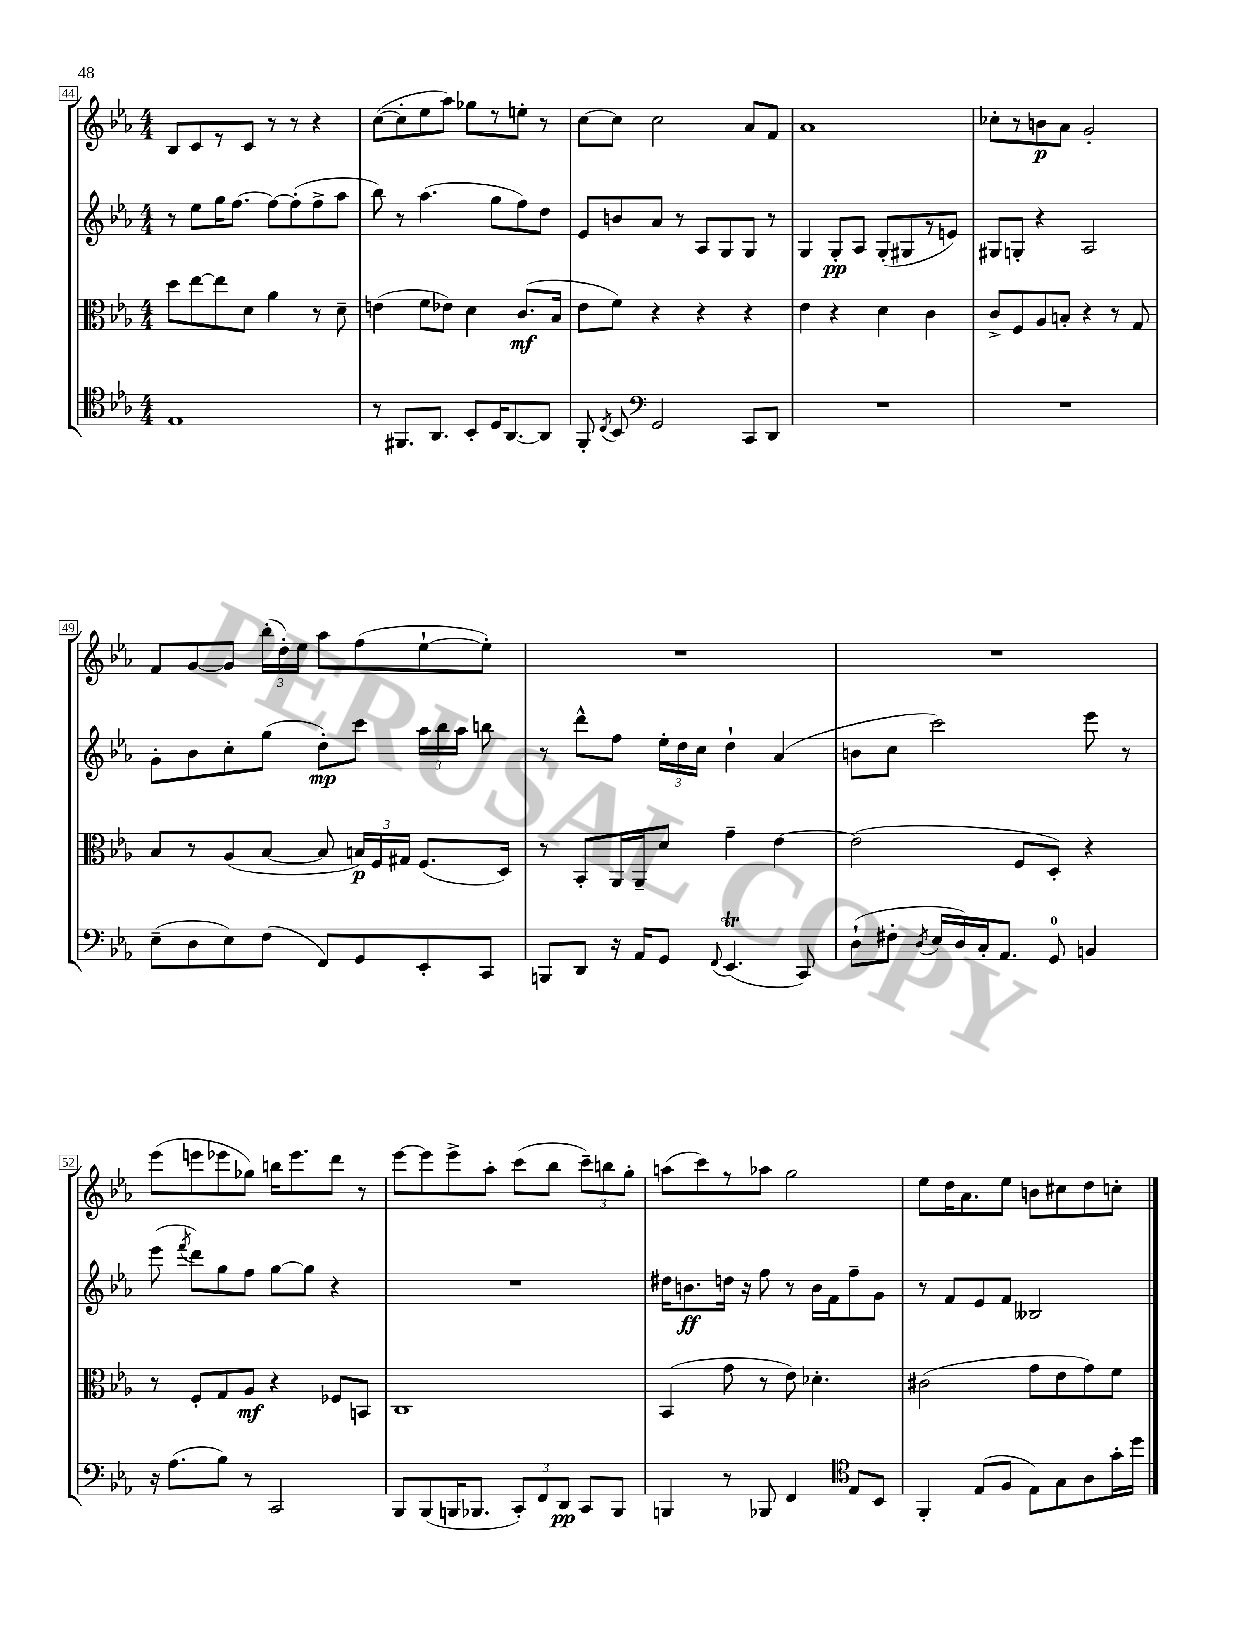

**kern	**kern	**kern	**kern
*staff4	*staff3	*staff2	*staff1
*clefC4	*clefC3	*clefG2	*clefG2
*k[b-e-a-]	*k[b-e-a-]	*k[b-e-a-]	*k[b-e-a-]
*M4/4	*M4/4	*M4/4	*M4/4
1E-	8dd	8r	8B-
.	[8ee-	8ee-	8c
.	8ee-]	16gg	8r
.	.	[8.ff	.
.	8d	.	8c
.	4a-	8ff_	8r
.	.	(8ff']	8r
.	8r	8ff^	4r
.	8d~	8aa-	.
=	=	=	=
8r	(4e	8bb-)	([8cc
8.FF#	.	8r	8cc']
.	8f	(4.aa-	8ee-
8.AA-	.	.	.
.	8e-)	.	8aa-)
8BB-'	4d	.	8gg-
16D	.	8gg	8r
[8.AA-	.	.	.
.	(8.c	8ff)	8ee'
8AA-]	.	8dd	8r
.	16B-	.	.
=	=	=	=
8FF'	8e-	8e-	[8cc
8qC	.	.	.
8BB-	8f)	8b	8cc]
*clefF4	*	*	*
2GG	4r	8a-	2cc
.	.	8r	.
.	4r	8A-	.
.	.	8G	.
8CC	4r	8G	8a-
8DD	.	8r	8f
=	=	=	=
1r	4e-	4G	1a-
.	4r	8G'	.
.	.	8A-	.
.	4d	(8G'	.
.	.	8G#	.
.	4c	8r	.
.	.	8e)	.
=	=	=	=
1r	8c^	8G#	8cc-'
.	8F	8G'	8r
.	8A-	4r	8b
.	8B'	.	8a-
.	4r	2A-	2g'
.	8r	.	.
.	8G	.	.
=	=	=	=
(8E-~	8B-	8g'	8f
8D	8r	8b-	[8g
8E-)	(8A-	8cc'	8g]
(8F	[8B-	(8gg	(24bb-'
.	.	.	24dd')
.	.	.	24ee-
8FF)	8B-]	8dd')	8aa-
8GG	24B)	8ccc	(8ff
.	24F	.	.
.	24G#	.	.
8EE-'	(8.F	24aa-	[8ee-`
.	.	24bb-	.
.	.	24aa-	.
8CC	.	8bb	8ee-'])
.	16D)	.	.
=	=	=	=
8BBB	8r	8r	1r
8DD	8BB-'	8ddd^^	.
16r	16AA-	8ff	.
16AA-	16AA-~	.	.
8GG	8d	24ee-'	.
.	.	24dd	.
.	.	24cc	.
8qqFF	.	.	.
(4.EE-	4g~	4dd`	.
.	[4e-	(4a-	.
8CC)	.	.	.
=	=	=	=
(8D`	(2e-]	8b	1r
8F#'	.	8cc	.
8qD	.	.	.
16E-	.	2ccc)	.
16D)	.	.	.
16C'	.	.	.
8.AA-	.	.	.
.	8F	.	.
8GG	8D')	.	.
4BB	4r	8eee-	.
.	.	8r	.
=	=	=	=
16r	8r	(8eee-	(8eee-
(8.A-	.	.	.
.	.	8qfff	.
.	8F'	8ddd)	8eee
8B-)	8G	8gg	8eee-
8r	8A-	8ff	8gg-)
2CC	4r	[8gg	16bb
.	.	.	8.eee-
.	.	8gg]	.
.	8F-	4r	8ddd
.	8BB	.	8r
=	=	=	=
8BBB-	1C	1r	[8eee-
(8BBB-	.	.	8eee-]
16BBB	.	.	8eee-^
8.BBB-	.	.	.
.	.	.	8aa-'
12CC')	.	.	(8ccc
12FF	.	.	.
.	.	.	8bb-
12DD	.	.	.
8CC	.	.	12ccc~)
.	.	.	12bb
8BBB-	.	.	.
.	.	.	12gg'
=	=	=	=
4BBB	(4BB-	16dd#	(8aa
.	.	8.b	.
.	.	.	8ccc)
8r	8g	16dd	8r
.	.	16r	.
8BBB-	8r	8ff	8aa-
4FF	8e-)	8r	2gg
.	4.d-'	16b	.
.	.	16f	.
*clefC4	*	*	*
8E-	.	8ff~	.
8BB-	.	8g	.
=	=	=	=
4FF'	(2c#	8r	8ee-
.	.	8f	16dd
.	.	.	8.a-
(8E-	.	8e-	.
8F	.	8f	8ee-
8E-)	8g	2B--	8b
8G	8e-	.	8cc#
8A-	8g)	.	8dd
16g'	8f	.	8cc'
16dd	.	.	.
==	==	==	==
*-	*-	*-	*-
